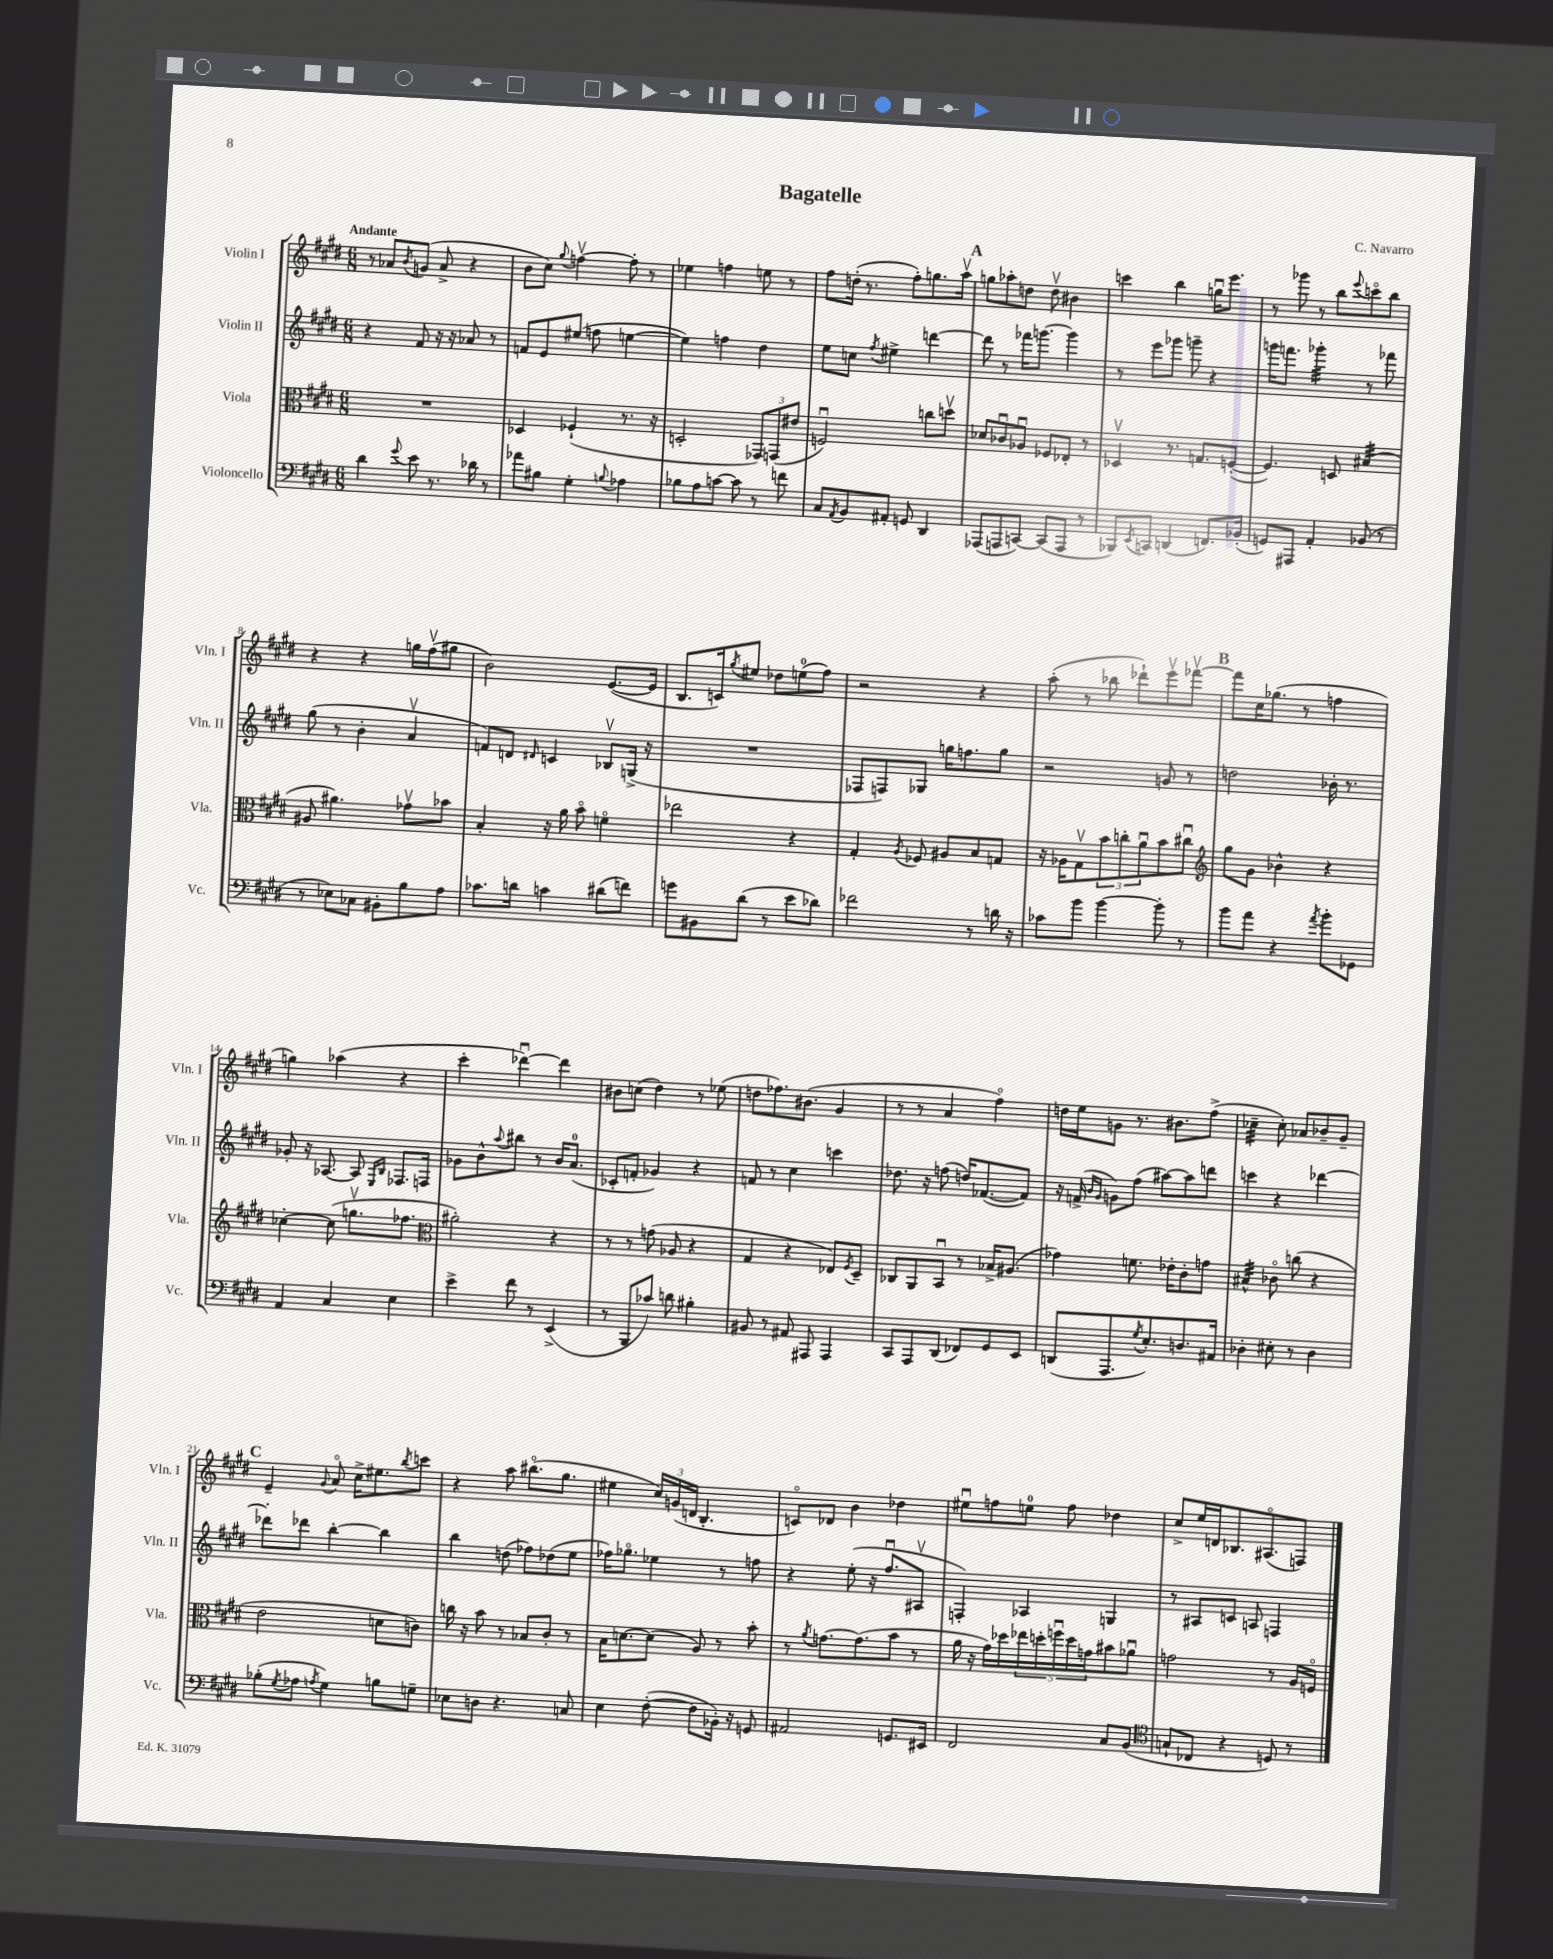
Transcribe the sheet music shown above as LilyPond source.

\header { title = "Bagatelle" composer = "C. Navarro" }
<<
\new StaffGroup <<
\new Staff = "s0" \with { instrumentName = "Violin I" shortInstrumentName = "Vln. I" } {
    \clef treble \key e \major \numericTimeSignature \time 6/8 \tempo "Andante"
    r8 aes'8 \acciaccatura { b'8 } g'8( aes'8-> r4 |
    b'8 cis''8) \appoggiatura { gis''8 } f''4~\upbow f''8-. r8 |
    ees''4 f''4 e''8 r8 |
    fis''8 d''16-.( r8. fis''8-.) g''8. a''16\upbow |
    \mark \markup { \bold "A" } g''8 aes''8-. d''8 d''8\upbow bis'4 |
    c'''4 b''4 g''16\downbow e'''8. |
    r8 ges'''8 r8 b''8 \appoggiatura { e'''8 } c'''8\flageolet b''8 |
    r4 r4 g''16 fis''16\upbow( gis''8 |
    b'2) e'8.~( e'16 |
    b8. c'16) \acciaccatura { gis''8 } eis''8 des''8 e''8-0( fis''8) |
    r2 r4 |
    a''8-.( r8 bes''8 des'''8-!) e'''8\upbow fes'''8~\upbow |
    \mark \markup { \bold "B" } fes'''8 cis''16 ges''8.( r8 f''4 |
    g''4) aes''4( r4 |
    cis'''4-. des'''4~\downbow) des'''4 |
    bis'8 c''8( dis''4) r8 ees''8( |
    d''8 fes''8.) bis'8.( gis'4 |
    r8 r8 a'4 fis''4\flageolet) |
    d''16 e''16 g'8 r8. bis'8. fis''8->( |
    ces''4:32-- ces''8-.) aes'8 bes'8-- gis'8-- |
    \mark \markup { \bold "C" } e'4-- \appoggiatura { gis'8 } a'8\flageolet cis''16-> eis''8. \acciaccatura { b''8 } c'''8 |
    r4 a''8 bis''8.\flageolet( gis''8. |
    eis''4 \tuplet 3/2 { cis''16) g'16( d'16 } b4.-. |
    c'8\flageolet) des'8 b'4 des''4 |
    eis''8\downbow f''8 e''8-0 f''8 des''4 |
    cis''8-> e''16 d'16 bes8. ais8.\flageolet( f8) \bar "|." |
}
\new Staff = "s1" \with { instrumentName = "Violin II" shortInstrumentName = "Vln. II" } {
    \clef treble \key e \major \numericTimeSignature \time 6/8
    r4 fis'8 r16 r16 aes'8 r8 |
    f'8 e'8 eis''8( f''8 e''4~ |
    e''4) f''4 dis''4 |
    e''8 c''8 \acciaccatura { fis''8 } eis''4-> d'''4~ |
    \mark \markup { \bold "A" } d'''8 r8 fes'''16 g'''8.~ g'''4 |
    r8 e'''8 ges'''8 g'''8-- r4 |
    g'''16 f'''8. ges'''4:32-. r8 fes'''8 |
    gis''8( r8 b'4-. a'4\upbow |
    f'8) d'8 \grace { dis'16 } c'4 bes8\upbow g16->( r16 |
    R2. |
    fes8 f8) ges8 g''16 f''8. g''8 |
    r2 g'8 r8 |
    \mark \markup { \bold "B" } d''2 bes'16-. r8. |
    ges'8-. r16 aes8.~ aes8 \grace { e16 b16 } fes8. f16 |
    ges'8 b'8-^ \appoggiatura { a''8 } bis''8 r8 b'16 a'8.-0( |
    ces'8-. f'8-. ges'4) r4 |
    f'8 r8 cis''4 c'''4 |
    des''8. r16 f''8( d''16) fes'8.~( fes'8) |
    r16 f'16->( \grace { b'16 gis'16 } g'8) fis''8( ais''8~) ais''8 d'''8 |
    c'''4 r4 des'''4~ |
    \mark \markup { \bold "C" } des'''8-. des'''8 b''4~-. b''4 |
    b''4 d''8( fes''8) des''8( e''8 |
    fes''16) ges''8.\flageolet ees''4 r8 f''8 |
    r4 e''8-.( r16 fis''8.\downbow ais8\upbow |
    f4-.) aes4 g4 |
    r8 ais8 c'8 a8 f4 \bar "|." |
}
\new Staff = "s2" \with { instrumentName = "Viola" shortInstrumentName = "Vla." } {
    \clef alto \key e \major \numericTimeSignature \time 6/8
    R2. |
    des4 fes4-!( r8. r16 |
    d2-. \tuplet 3/2 { ges,8) g,8( eis'8 } |
    f2\downbow) c''8 d''8\upbow |
    \mark \markup { \bold "A" } des'8 ces'8\downbow aes8\downbow fes8 ees8-. r8 |
    des4\upbow r8. g8. f8~-.( |
    f4.) d8 bis4:32( |
    ais8 ais'4.) ges'8\upbow bes'8 |
    b4-. r16 a'16 b'8\flageolet f'4\flageolet |
    ees''2 r4 |
    gis4-. \acciaccatura { a8 } fes8 ais8 b8 g8 |
    r16 aes16 gis8\upbow \tuplet 3/2 { b'8 c''8-. a'8\downbow } b'8 cis''8\downbow |
    \mark \markup { \bold "B" } \clef treble gis''8 gis'8 bes'4-^ r4 |
    ces''4~-. ces''8( g''8.\upbow fes''8. |
    \clef alto ais'2-.) r4 |
    r8 r8 g'8( aes8 r4 |
    gis4 r4 ees8) \acciaccatura { fis8 } dis8-- |
    ces8 a,8 b,8\downbow r8 bes16-> ais8.( |
    ges'4) f'8. ees'16-. cis'8-. g'8 |
    bis4:32-^ ces'8\flageolet c''8( r4 |
    \mark \markup { \bold "C" } e'2 d'8 c'8) |
    c''16 r16 b'8 r8 bes8 cis'8-. r8 |
    b16 d'8.~ d'8( a8) r8 b'8-. |
    r8 \acciaccatura { a'8 } g'8.~ g'8.( b'8 r8 |
    a'16 r16 gis'16) des''16 \tuplet 5/4 { ees''16 d''16-. f''16\downbow d''16 g'16 } bis'8 aes'8\downbow |
    g'2 r8 a16 f16\flageolet \bar "|." |
}
\new Staff = "s3" \with { instrumentName = "Violoncello" shortInstrumentName = "Vc." } {
    \clef bass \key e \major \numericTimeSignature \time 6/8
    dis'4 \appoggiatura { gis'8 } e'8 r8. des'16 r8 |
    aes'8 bis8 gis4-. \appoggiatura { b8 } aes4 |
    bes8 a8 c'8~ c'8 r8 f'8 |
    cis8 \acciaccatura { a,8 } b,8 ais,8-. g,8 dis,4 |
    \mark \markup { \bold "A" } aes,,8( a,,8 c,8~) c,8( a,,8 r8 |
    bes,,8) \acciaccatura { e,8 } c,8 d,4( f,8.) bes,16-.( |
    g,8) ais,,8 a,4-. bes,8( r8 |
    r8 ees8) ces8 bis,8-. b8 a8 |
    ces'8. d'16 c'4 dis'8( f'8) |
    g'8 bis,8 dis'8( r8 e'8 des'8) |
    fes'2 r8 d'16 r16 |
    ces'8 b'8 b'4~ b'8-. r8 |
    \mark \markup { \bold "B" } b'8 a'8 r4 \acciaccatura { a'8 } b'8-. ges,8 |
    a,4 cis4 e4 |
    e'4-> fis'8 r8 e,4->( |
    r8 b,,8 ces'8) d'8 bis4-. |
    bis,8 r8 ais,8 ais,,8 ais,,4 |
    cis,8 a,,8 dis,8( fes,8) gis,8 e,8 |
    d,8( a,,8. \acciaccatura { gis8 } e8.-.) d8. ais,16 |
    des4-. eis8-. r8 des4 |
    \mark \markup { \bold "C" } bes8-.( \acciaccatura { gis8 } aes8 \acciaccatura { a8 } gis4) b8 g8-- |
    ees8 d8 r4. c8 |
    e4 fis8~-.( fis8 bes,16-.) r16 g,8 |
    ais,2 g,8. eis,16 |
    fis,2 cis8 b,8( |
    \clef tenor g8-! ces8 r4 d8) r8 \bar "|." |
}
>>
>>
